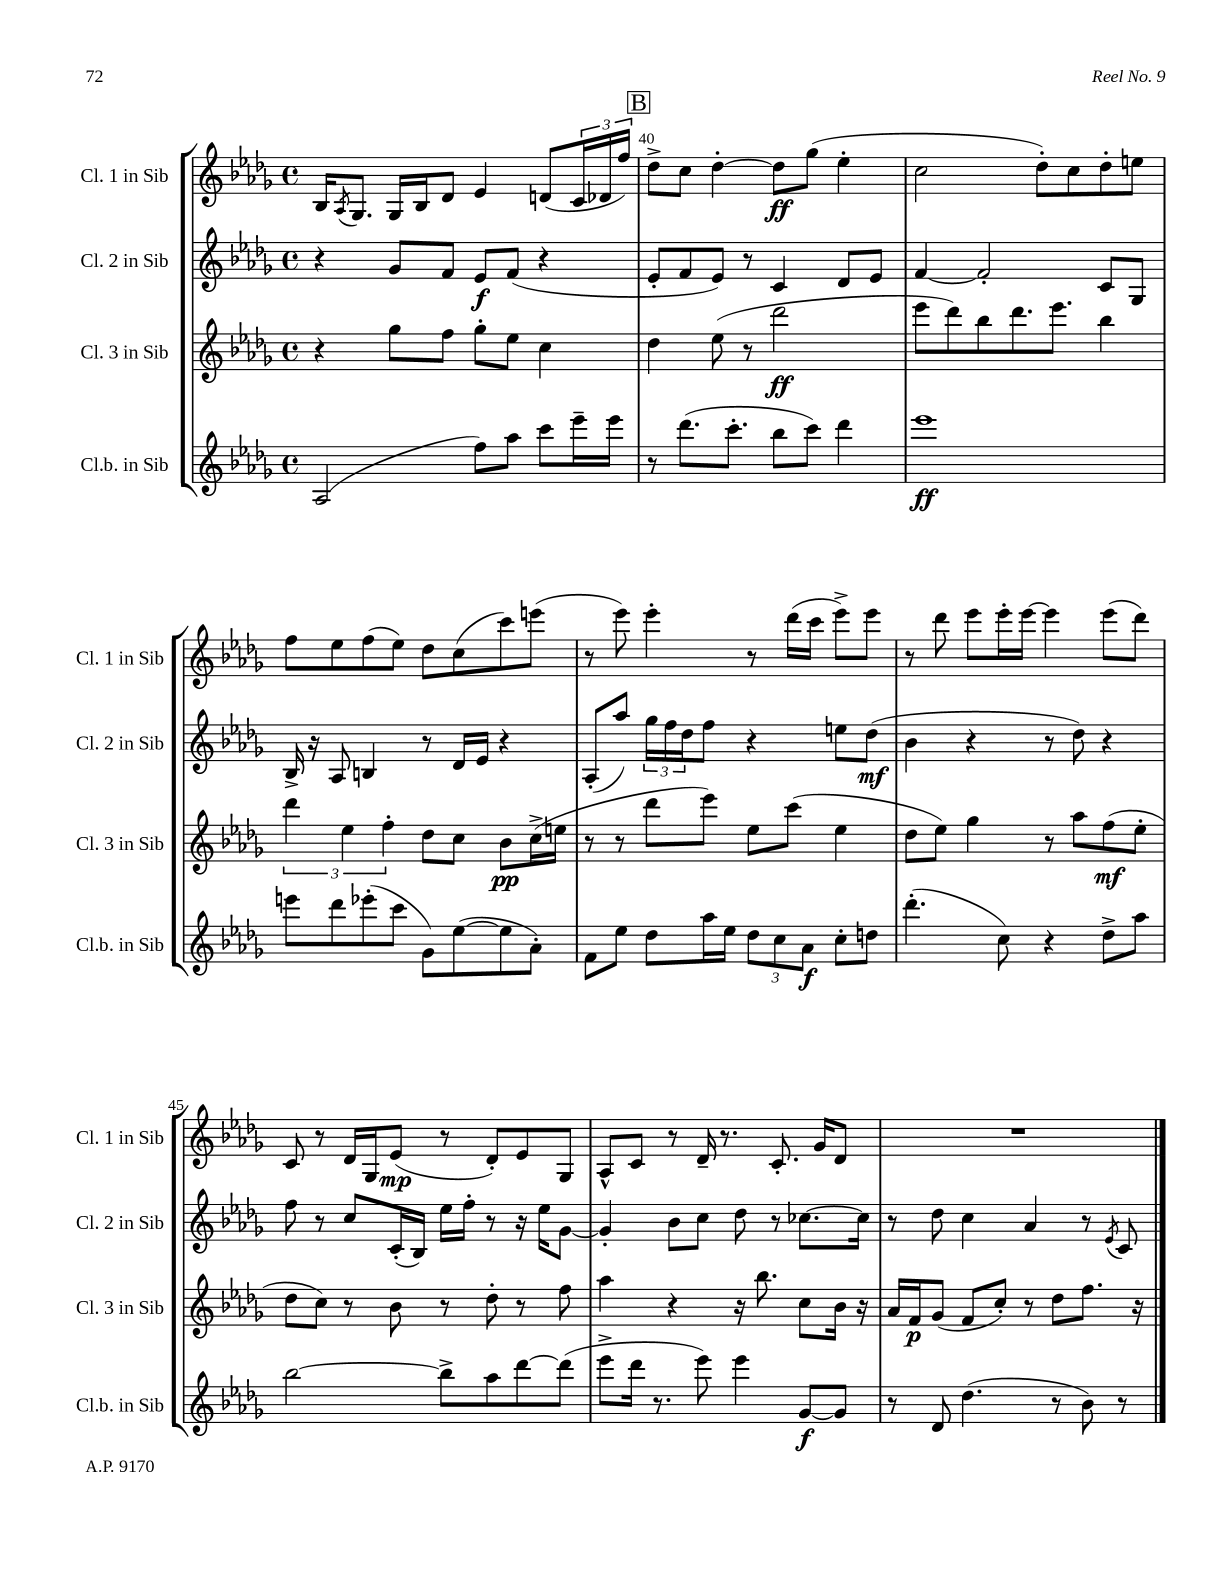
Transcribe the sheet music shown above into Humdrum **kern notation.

**kern	**kern	**kern	**kern
*staff4	*staff3	*staff2	*staff1
*clefG2	*clefG2	*clefG2	*clefG2
*k[b-e-a-d-g-]	*k[b-e-a-d-g-]	*k[b-e-a-d-g-]	*k[b-e-a-d-g-]
*M4/4	*M4/4	*M4/4	*M4/4
*met(c)	*met(c)	*met(c)	*met(c)
(2A-/	4r	4r	16B-/LK
.	.	.	8qA-/
.	.	.	8.G-/J
.	8gg-\L	8g-/L	16G-/LL
.	.	.	16B-/J
.	8ff\J	8f/J	8d-/J
8ff\L)	8gg-'\L	8e-/L	4e-/
8aa-\J	8ee-\J	(8f/J	.
8ccc\L	4cc\	4r	(8d/L
16eee-~\L	.	.	24c/L
.	.	.	24d-/
16eee-\JJ	.	.	.
.	.	.	24ff/JJ)
=	=	=	=
8r	4dd-\	8e-'/L	8dd-^\L
(8.ddd-\L	.	8f/	8cc\J
.	(8ee-\	8e-/J)	[4dd-'\
8.ccc'\J	.	.	.
.	8r	8r	.
8bb-\L	2ddd-\	4c/	8dd-\]L
8ccc\J)	.	.	(8gg-\J
4ddd-\	.	8d-/L	4ee-'\
.	.	8e-/J	.
=	=	=	=
1eee-	8eee-\L	[4f/	2cc\
.	8ddd-\)	.	.
.	8bb-\	2f'/]	.
.	8.ddd-\	.	.
.	.	.	8dd-'\L)
.	8.eee-\J	.	.
.	.	.	8cc\
.	4bb-\	8c/L	8dd-'\
.	.	8G-/J	8ee\J
=	=	=	=
8eee\L	6ddd-\	16B-^/	8ff\L
.	.	16r	.
8ddd-\	.	8A-/	8ee-\
.	6ee-\	.	.
(8eee-'\	.	4B/	(8ff\
.	6ff'\	.	.
8ccc\J	.	.	8ee-\J)
8g-\L)	8dd-\L	8r	8dd-\L
([8ee-\	8cc\J	16d-/LL	(8cc\
.	.	16e-/JJ	.
8ee-\]	8b-\L	4r	8ccc\)
8a-'\J)	(16cc^\L	.	(8eee\J
.	16ee\JJ	.	.
=	=	=	=
8f\L	8r	(8A-'/L	8r
8ee-\J	8r	8aa-/J)	8eee-\)
8dd-\L	8ddd-\L	24gg-\LL	4eee-'\
.	.	24ff\	.
.	.	24dd-\J	.
16aa-\L	8eee-\J)	8ff\J	.
16ee-\JJ	.	.	.
12dd-\L	8ee-\L	4r	8r
12cc\	.	.	.
.	(8ccc\J	.	(16ddd-\LL
12a-\J	.	.	.
.	.	.	16ccc\JJ
8cc'\L	4ee-\	8ee\L	8eee-^\L)
8dd\J	.	(8dd-\J	8eee-\J
=	=	=	=
(4.ddd-'\	8dd-\L	4b-\	8r
.	8ee-\J)	.	8ddd-\
.	4gg-\	4r	8eee-\L
8cc\)	.	.	16eee-'\L
.	.	.	[16eee-\JJ
4r	8r	8r	4eee-\]
.	8aa-\L	8dd-\)	.
8dd-^\L	(8ff\	4r	(8eee-\L
8aa-\J	8ee-'\J	.	8ddd-\J)
=	=	=	=
[2bb-\	8dd-\L	8ff\	8c/
.	8cc\J)	8r	8r
.	8r	8cc/L	16d-/LL
.	.	.	16G-/J
.	8b-\	(16c'/L	(8e-/J
.	.	16B-/JJ)	.
8bb-^\]L	8r	16ee-\LL	8r
.	.	16ff'\JJ	.
8aa-\	8dd-'\	8r	8d-'/L)
[8ddd-\	8r	16r	8e-/
.	.	16ee-\LK	.
(8ddd-\]J	8ff\	[8g-\J	8G-/J
=	=	=	=
8eee-^\L	4aa-\	4g-'/]	8A-^^/L
16ddd-\Jk	.	.	8c/J
8.r	.	.	.
.	4r	8b-\L	8r
8eee-\)	.	8cc\J	16d-~/
.	.	.	8.r
4eee-\	16r	8dd-\	.
.	8.bb-\	.	.
.	.	8r	8.c'/
[8g-/L	8cc\L	[8.cc-\L	.
.	.	.	16g-/LK
8g-/]J	16b-\Jk	.	8d-/J
.	16r	16cc-\]Jk	.
=	=	=	=
8r	16a-/LL	8r	1r
.	16f/J	.	.
8d-/	(8g-/J	8dd-\	.
(4.dd-\	8f/L	4cc\	.
.	8cc'/J)	.	.
.	8r	4a-/	.
8r	8dd-\L	.	.
8b-\)	8.ff\J	8r	.
.	.	8qe-/	.
8r	.	8c/	.
.	16r	.	.
==	==	==	==
*-	*-	*-	*-
